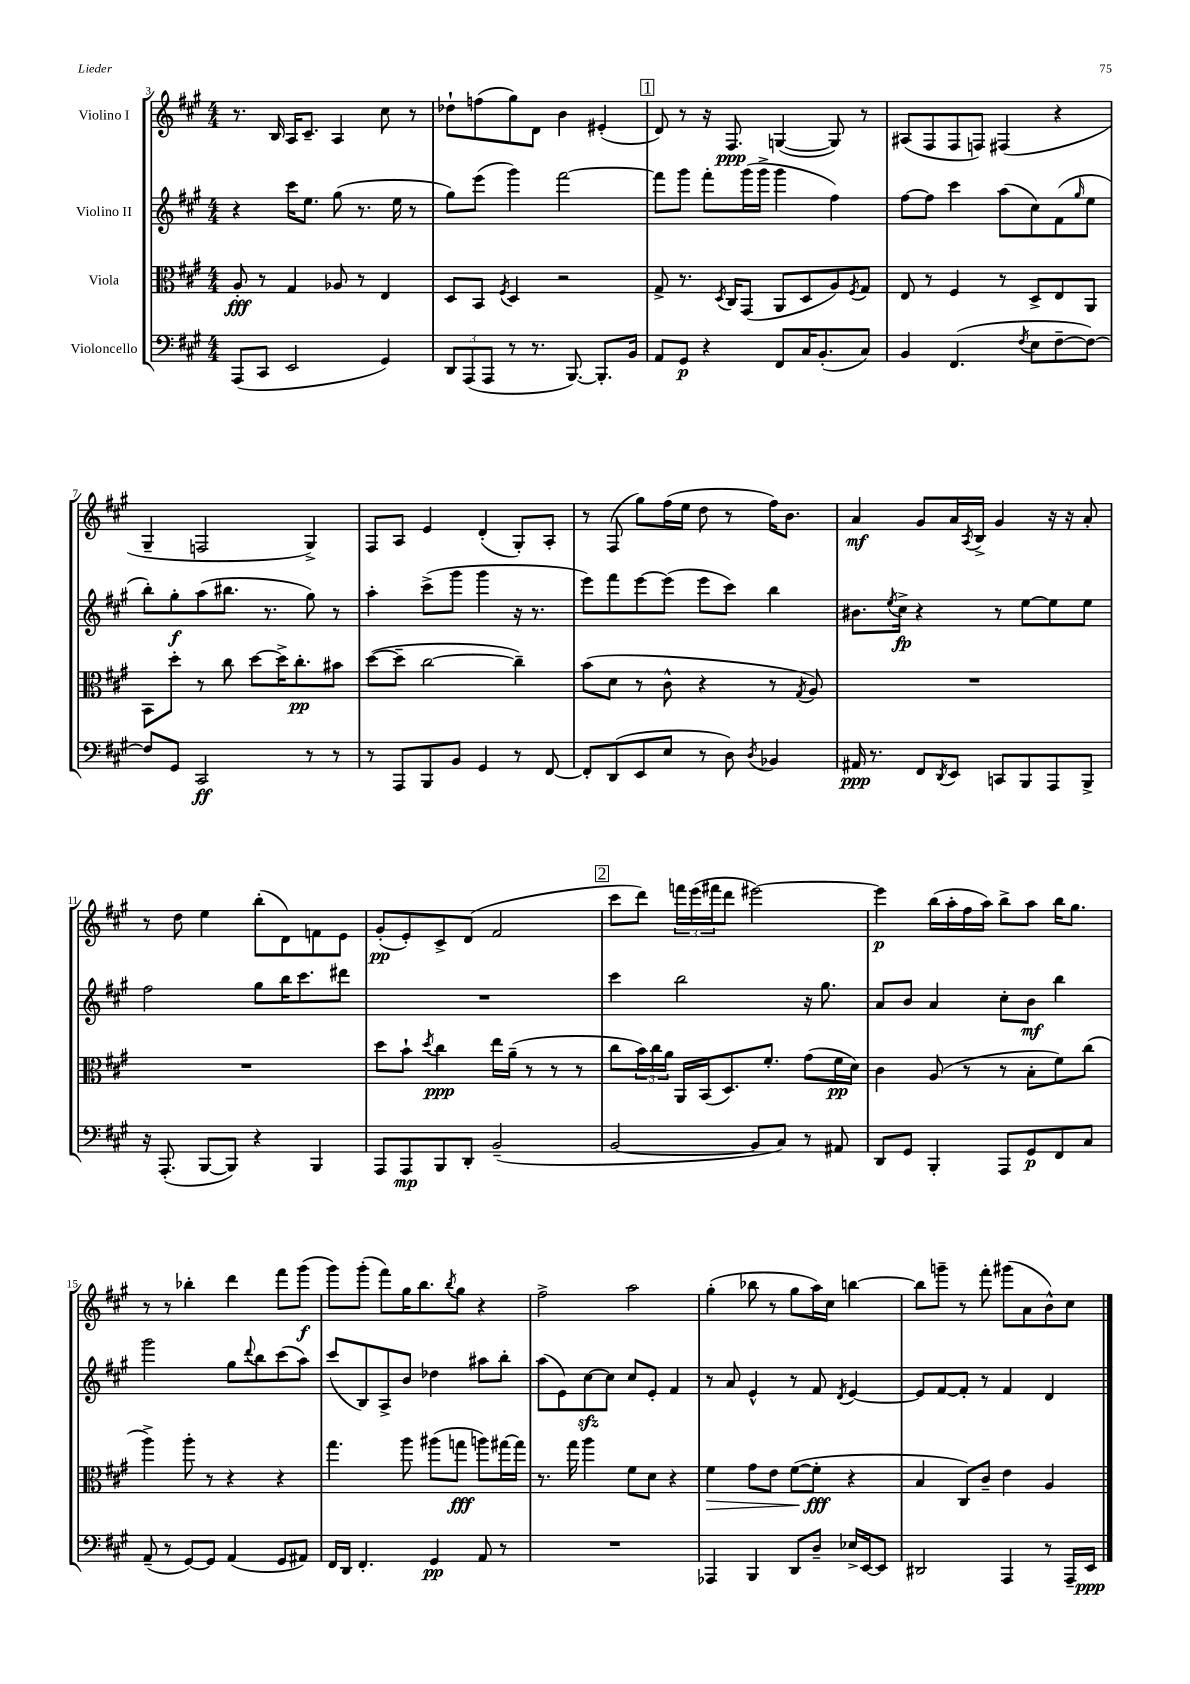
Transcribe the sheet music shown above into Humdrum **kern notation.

**kern	**kern	**kern	**kern
*staff4	*staff3	*staff2	*staff1
*clefF4	*clefC3	*clefG2	*clefG2
*k[f#c#g#]	*k[f#c#g#]	*k[f#c#g#]	*k[f#c#g#]
*M4/4	*M4/4	*M4/4	*M4/4
(8AAA	8A'	4r	8.r
8CC#	8r	.	.
.	.	.	16B
2EE	4G#	16ccc#	16A
.	.	8.ee	8.c#~
.	8A-	(8gg#	4A
.	8r	8.r	.
4GG#)	4E	.	8cc#
.	.	16ee	.
.	.	8r	8r
=	=	=	=
12DD	8D	8gg#)	8dd-`
(12AAA	.	.	.
.	8BB	(8eee	(8ff
12AAA	.	.	.
.	8qF#	.	.
8r	4D	4ggg#)	8gg#)
8.r	.	.	8d
.	2r	[2fff#	4b
[8.BBB)	.	.	.
8.BBB']	.	.	(4e#'
16BB	.	.	.
=	=	=	=
8AA	8G#^	8fff#]	8d)
8GG#	8.r	8ggg#	8r
4r	.	8fff#'	16r
.	8qD	.	.
.	16C#	.	8.F#
.	(8GG#	(16ggg#	.
.	.	16ggg#^	.
8FF#	8AA	4ggg#	([4G
16C#	8D	.	.
(8.BB'	.	.	.
.	8A)	4ff#)	8G])
.	8qF#	.	.
8C#)	8G#	.	8r
=	=	=	=
4BB	8E	[8ff#	(8A#
.	8r	8ff#]	8F#
(4.FF#	4F#	4ccc#	8F#
.	.	.	8F)
.	8r	(8aa	(4F#
8qF#	.	.	.
8E	8D^	8cc#)	.
[8F#~	8E	(8f#	4r
.	.	16qqgg#	.
8F#_)	8AA	8ee	.
=	=	=	=
8F#]	8BB	8bb')	4G#~
8GG#	8dd'	8gg#'	.
2CC#	8r	(8aa	2F
.	8cc#	8.bb#	.
.	[8dd	.	.
.	.	8.r	.
.	16dd^]	.	.
.	8.cc#'	.	.
8r	.	8gg#)	4G#^)
8r	8b#	8r	.
=	=	=	=
8r	([8dd	4aa'	8F#
8AAA	8dd~]	.	8A
8BBB	[2cc#	(8ccc#^	4e
8BB	.	8ggg#	.
4GG#	.	4ggg#	(4d'
8r	4cc#~])	16r	8G#')
.	.	8.r	.
[8FF#	.	.	8A'
=	=	=	=
8FF#']	(8b	8eee)	8r
(8DD	8d	8fff#	(8F#
8EE	8r	[8eee	8gg#)
8E	8c#^^	(8eee]	(16ff#
.	.	.	16ee
8r	4r	8eee	8dd
8D)	.	8ccc#)	8r
8qD	.	.	.
4BB-	8r	4bb	16ff#)
.	.	.	8.b
.	8qG#	.	.
.	8A)	.	.
=	=	=	=
16AA#	1r	8.b#	4a
8.r	.	.	.
.	.	8qee	.
.	.	16cc#^	.
8FF#	.	4r	8g#
8qDD	.	.	.
8EE	.	.	16a
.	.	.	8qA
.	.	.	16B^
8CC	.	8r	4g#
8BBB	.	[8ee	.
8AAA	.	8ee]	16r
.	.	.	16r
8BBB^	.	8ee	8a'
=	=	=	=
16r	1r	2ff#	8r
(8.AAA'	.	.	.
.	.	.	8dd
[8BBB	.	.	4ee
8BBB])	.	.	.
4r	.	8gg#	(8bb'
.	.	16bb	8d)
.	.	8.ccc#	.
4BBB	.	.	8f
.	.	8ddd#	8e
=	=	=	=
8AAA	8dd	1r	(8g#'
8AAA	8b`	.	8e')
.	8qdd	.	.
8BBB	4cc#	.	8c#^
8DD'	.	.	(8d
(2BB~	16ee	.	2f#
.	(16a~	.	.
.	8r	.	.
.	8r	.	.
.	8r	.	.
=	=	=	=
[2BB	8cc#	4ccc#	8ccc#
.	24b)	.	8ddd)
.	24cc#	.	.
.	24a	.	.
.	16AA	2bb	24fff
.	.	.	(24eee
.	(16BB	.	.
.	.	.	24fff#
.	8.D)	.	8ddd
8BB]	.	.	[2eee#)
.	8.f#'	.	.
8C#)	.	.	.
8r	(8g#	16r	.
.	.	8.gg#	.
8AA#	16f#	.	.
.	16d)	.	.
=	=	=	=
8DD	4c#	8a	4eee#]
8GG#	.	8b	.
4BBB'	(8A	4a	(16bb
.	.	.	16aa'
.	8r	.	16ff#
.	.	.	16aa)
8AAA	8r	8cc#'	8bb^
8GG#	8B'	8b	8aa
8FF#	8f#)	4bb	16bb
.	.	.	8.gg#
8C#	(8cc#	.	.
=	=	=	=
(8AA~	4aa^)	2ggg#	8r
8r	.	.	8r
[8GG#)	8aa'	.	4bb-'
8GG#]	8r	.	.
(4AA	4r	8gg#	4ddd
.	.	8qqddd	.
.	.	8bb	.
8GG#	4r	(8ccc#	8fff#
8AA#)	.	8aa)	(8ggg#
=	=	=	=
16FF#	4.gg#	(8ccc#	8ggg#)
16DD	.	.	.
4.FF#'	.	8B)	(8ggg#'
.	.	8A^	8fff#)
.	8aa	8b	16gg#
.	.	.	8.bb
4GG#	(8aa#	4dd-	.
.	.	.	8qbb
.	8gg	.	8gg#
8AA	8aa)	8aa#	4r
8r	[16gg#	8bb'	.
.	16gg#]	.	.
=	=	=	=
1r	8.r	(8aa	2ff#^
.	.	8e)	.
.	16gg#	.	.
.	4aa	[8cc#	.
.	.	8cc#]	.
.	8f#	8cc#	2aa
.	8d	8e'	.
.	4r	4f#	.
=	=	=	=
4AAA-	4f#	8r	(4gg#'
.	.	8a	.
4BBB	8g#	4e^^	8bb-
.	8e	.	8r
8DD	([8f#	8r	8gg#
8D~	8f#']	8f#	16aa)
.	.	.	16cc#
.	.	8qd	.
16E-^	4r	[4e	[4bb
[16EE	.	.	.
8EE]	.	.	.
=	=	=	=
2DD#	4B	8e]	8bb]
.	.	[8f#	8ggg~
.	8C#)	8f#']	8r
.	8c#~	8r	8fff#'
4AAA	4e	4f#	(8ggg#
.	.	.	8a
8r	4A	4d	8b^^)
16AAA~	.	.	8cc#
16EE	.	.	.
==	==	==	==
*-	*-	*-	*-
